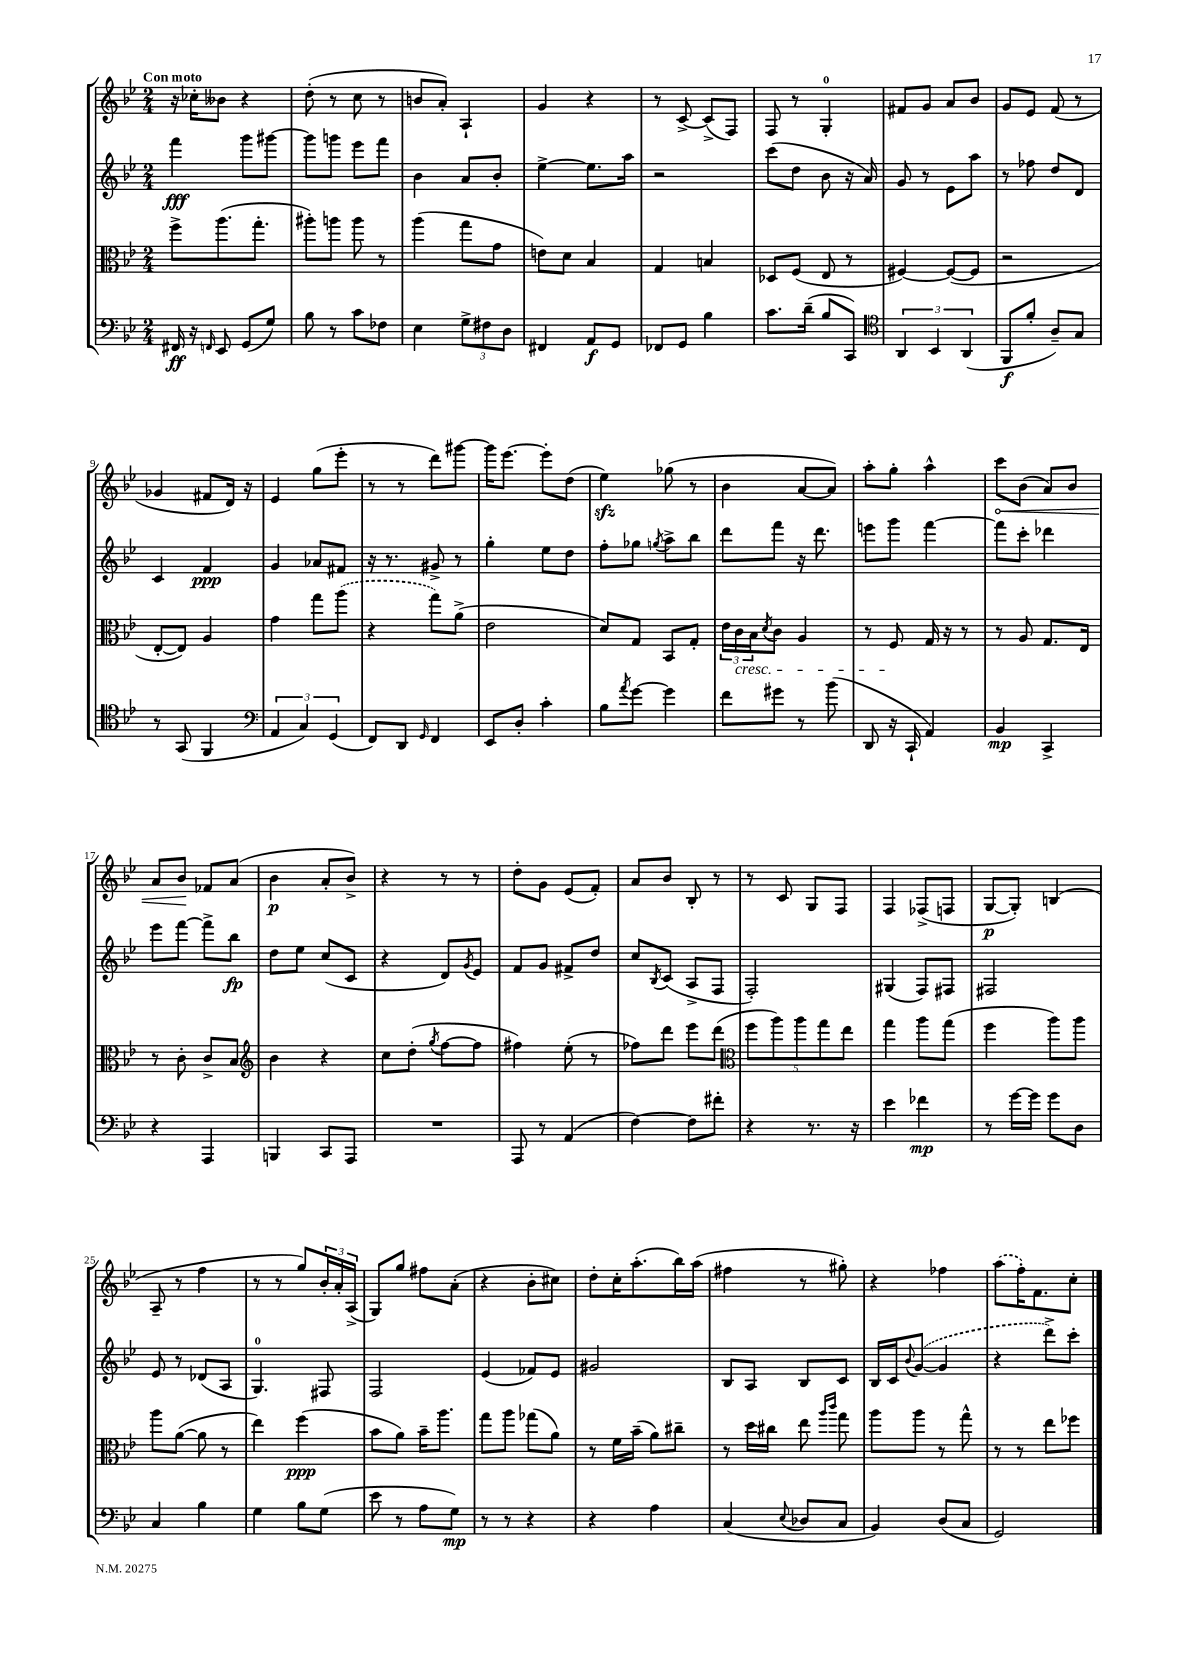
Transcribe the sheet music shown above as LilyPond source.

<<
\new StaffGroup <<
\new Staff = "s0" {
    \clef treble \key bes \major \numericTimeSignature \time 2/4 \tempo "Con moto"
    r16 ces''16-. beses'8 r4 |
    d''8-.( r8 c''8 r8 |
    b'8 a'8-.) a4-! |
    g'4 r4 |
    r8 c'8~-> c'8->( f8) |
    f8 r8 g4-0-. |
    fis'8 g'8 a'8 bes'8 |
    g'8 ees'8 f'8( r8 |
    ges'4 fis'8 d'16) r16 |
    ees'4 g''8( ees'''8-. |
    r8 r8 d'''8) gis'''8~ |
    gis'''16 ees'''8.~ ees'''8-. d''8( |
    ees''4\sfz) ges''8( r8 |
    bes'4 a'8~ a'8) |
    a''8-. g''8-. a''4-^ |
    \once \override Hairpin.circled-tip = ##t c'''8\< bes'8( a'8) bes'8 |
    a'8 bes'8\! fes'8 a'8( |
    bes'4\p a'8-. bes'8->) |
    r4 r8 r8 |
    d''8-. g'8 ees'8( f'8-.) |
    a'8 bes'8 bes8-. r8 |
    r8 c'8 g8 f8 |
    f4 fes8->( f8 |
    g8~\p g8-.) b4( |
    a8-- r8 f''4 |
    r8 r8 g''8) \tuplet 3/2 { bes'16-. a'16-. a16->( } |
    g8) g''8 fis''8 a'8-.( |
    r4 bes'8-. cis''8) |
    d''8-. c''16-. a''8.-.( bes''16) a''16( |
    fis''4 r8 gis''8-.) |
    r4 fes''4 |
    \once \slurDashed a''8( f''16-.) f'8. c''8-. \bar "|." |
}
\new Staff = "s1" {
    \clef treble \key bes \major \numericTimeSignature \time 2/4
    f'''4\fff g'''8 gis'''8~ |
    gis'''8 g'''8 ees'''8 f'''8 |
    bes'4 a'8 bes'8-. |
    ees''4~-> ees''8. a''16 |
    r2 |
    c'''8( d''8 bes'8 r16 a'16) |
    g'8 r8 ees'8 a''8 |
    r8 fes''8 d''8 d'8 |
    c'4 f'4\ppp |
    g'4 aes'8 fis'8 |
    r16 r8. gis'8-> r8 |
    g''4-. ees''8 d''8 |
    f''8-. ges''8 \acciaccatura { g''8 } a''8-> bes''8 |
    d'''8 f'''8 r16 d'''8. |
    e'''8 g'''8 f'''4~ |
    f'''8 c'''8-. des'''4 |
    ees'''8 f'''8~ f'''8-> bes''8\fp |
    d''8 ees''8 c''8( c'8 |
    r4 d'8) \acciaccatura { g'8 } ees'8 |
    f'8 g'8 fis'8-> d''8 |
    c''8 \acciaccatura { bes8 } c'8( a8-> f8 |
    f2-.) |
    gis4( f8) fis8 |
    fis2 |
    ees'8 r8 des'8( a8 |
    g4.-0) fis8 |
    f2 |
    ees'4( fes'8) ees'8 |
    gis'2 |
    bes8 a8 bes8 c'8 |
    bes16 c'16 \appoggiatura { bes'8 } \once \slurDashed g'8~( g'4 |
    r4 d'''8->) c'''8-. \bar "|." |
}
\new Staff = "s2" {
    \clef alto \key bes \major \numericTimeSignature \time 2/4
    f''8-> a''8.( g''8.-. |
    ais''8-.) a''8 a''8 r8 |
    a''4( g''8 g'8 |
    e'8) d'8 bes4 |
    g4 b4 |
    des8 f8( ees8 r8 |
    fis4~) fis8~( fis8 |
    r2 |
    ees8~-. ees8) a4 |
    g'4 g''8 \once \slurDashed a''8( |
    r4 g''8) a'8->( |
    ees'2 |
    d'8) g8 bes,8 g8-. |
    \tuplet 3/2 { ees'16 c'16\cresc bes16 } \acciaccatura { d'8 } c'8 a4 |
    r8 f8\! g16 r16 r8 |
    r8 a8 g8. ees16 |
    r8 c'8-. c'8-> bes8 |
    \clef treble bes'4 r4 |
    c''8 d''8-.( \acciaccatura { g''8 } f''8~ f''8 |
    fis''4) ees''8-.( r8 |
    fes''8) d'''8 ees'''8 d'''8( |
    \clef alto \tuplet 5/4 { f''8 a''8) a''8 g''8 ees''8 } |
    g''4 a''8 g''8( |
    f''4 a''8) a''8 |
    a''8 a'8~( a'8 r8 |
    ees''4) f''4\ppp( |
    bes'8 a'8) bes'16-- a''8. |
    g''8 a''8 ges''8( a'8) |
    r8 f'16 bes'16--( a'8) cis''8-- |
    r8 d''16 cis''16 ees''8 \grace { a''16 c'''16 } g''8 |
    a''8 a''8 r8 g''8-^ |
    r8 r8 ees''8 fes''8 \bar "|." |
}
\new Staff = "s3" {
    \clef bass \key bes \major \numericTimeSignature \time 2/4
    fis,16\ff r16 \grace { f,16 } ees,8 g,8( g8) |
    bes8 r8 c'8 fes8 |
    ees4 \tuplet 3/2 { g8-> fis8 d8 } |
    fis,4 a,8\f g,8 |
    fes,8 g,8 bes4 |
    c'8. d'16--( bes8 c,8) |
    \clef tenor \tuplet 3/2 { a,4 bes,4 a,4( } |
    f,8\f f'8-. a8--) g8 |
    r8 g,8( f,4 |
    \clef bass \tuplet 3/2 { a,4 c4) g,4( } |
    f,8) d,8 \grace { g,16 } f,4 |
    ees,8 d8-. c'4-. |
    bes8 \acciaccatura { a'8 } g'8~ g'4 |
    f'8 gis'8 r8 bes'8( |
    d,8 r16 c,16-! a,4) |
    bes,4\mp c,4-> |
    r4 a,,4 |
    b,,4 c,8 a,,8 |
    R2 |
    a,,8 r8 a,4( |
    f4~) f8 fis'8-. |
    r4 r8. r16 |
    ees'4 fes'4\mp |
    r8 g'16~ g'16 g'8 d8 |
    c4 bes4 |
    g4 bes8 g8( |
    ees'8 r8 a8 g8\mp) |
    r8 r8 r4 |
    r4 a4 |
    c4( \appoggiatura { ees8 } des8 c8 |
    bes,4) d8( c8 |
    g,2) \bar "|." |
}
>>
>>
